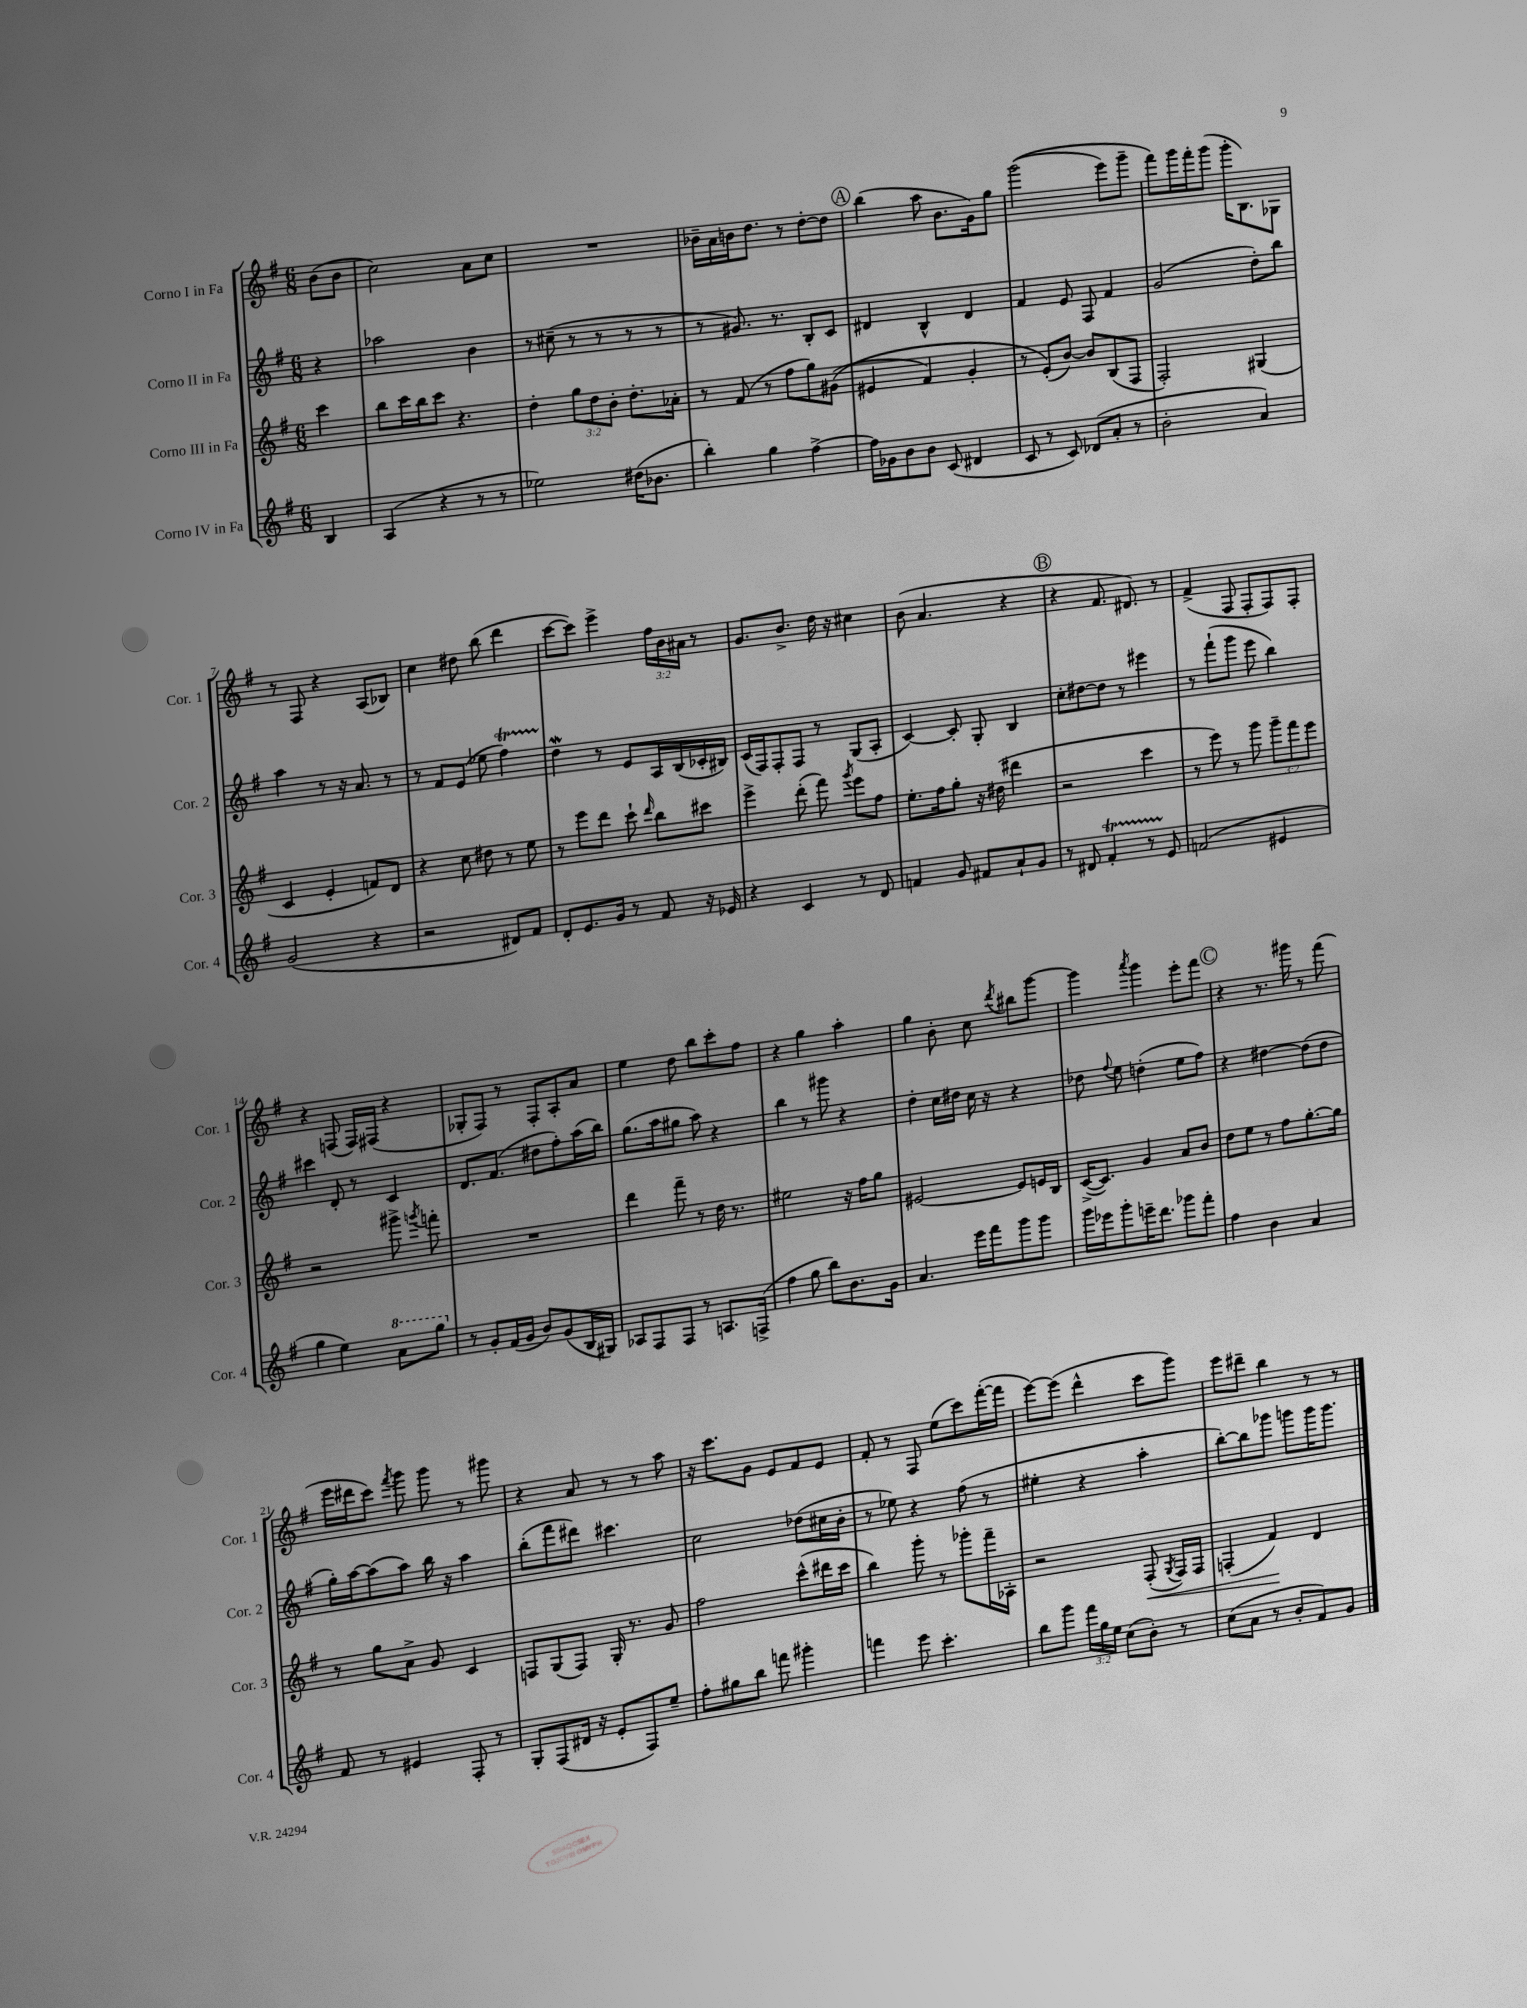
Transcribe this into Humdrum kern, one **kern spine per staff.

**kern	**kern	**dynam	**kern	**kern
*part4	*part3	*part3	*part2	*part1
*staff4	*staff3	*staff3	*staff2	*staff1
*I"Corno IV in Fa	*I"Corno III in Fa	*	*I"Corno II in Fa	*I"Corno I in Fa
*I'Cor. 4	*I'Cor. 3	*	*I'Cor. 2	*I'Cor. 1
*clefG2	*clefG2	*	*clefG2	*clefG2
*k[f#]	*k[f#]	*	*k[f#]	*k[f#]
*M6/8	*M6/8	*	*M6/8	*M6/8
=	=	=	=	=
4B/	4ccc\	.	4r	(8b\L
.	.	.	.	8b\J
=1	=1	=1	=1	=1
(4A/	8bb\L	.	2aa-X\	2cc\)
.	16ccc\L	.	.	.
.	16bb\J	.	.	.
4r	8ccc\J	.	.	.
.	4.r	.	.	.
8r	.	.	4b\	8a\L
8r	.	.	.	8cc\J
=2	=2	=2	=2	=2
2ee-X\)	4dd'\	.	8r	2.r
.	.	.	(8cc#X~\	.
.	12gg\L	.	8r	.
.	12dd\	.	.	.
.	.	.	8r	.
.	12b'\J	.	.	.
(16dd#X\KL	8.dd'\L	.	8r	.
8.b-X\J	.	.	.	.
.	.	.	8r	.
.	16a-X'\Jk	.	.	.
=3	=3	=3	=3	=3
4bb'\)	8r	.	8r	16b-X~\LL
.	.	.	.	16a\
.	(8f#/	.	8.g#X/)	16bn\J
.	.	.	.	8.dd\J
4gg\	8r	.	.	.
.	.	.	8.r	.
.	8ff#\L	.	.	8r
[4ff#^\	8gg\)	.	8B'/L	[8dd'\L
.	((8g#X\J	.	8c/J	8dd\J]
!!LO:REH:place=s1:t=A
=4	=4	=4	=4	=4
16ff#\LL]	4e#X/	.	4d#X/	(4bb\
16g-X\J	.	.	.	.
8b\	.	.	.	.
8b\J	4f#/)	.	4B^^/	8aa\
(8c/	.	.	.	8.b\L
4d#X/	4g'/	.	4d#/	.
.	.	.	.	16g\k)
.	.	.	.	8gg\J
=5	=5	=5	=5	=5
8c/	8r	.	4f#/	((2ggg\
8r	(8e'/L)	.	.	.
8c/)	[8b/J)	.	8e/	.
(8d-X/L	8b/L]	.	8F#/	.
8a'/J	(8B/	.	4f#/	8eee\L)
8r	8F#/J	.	.	8ggg~\J
=6	=6	=6	=6	=6
2b'\	2F#'/)	.	(2g/	8fff#\L)
.	.	.	.	16ggg\L
.	.	.	.	16fff#'\J
.	.	.	.	(8ggg\J
.	.	.	.	16ggg'\KL
.	.	.	.	8.B\)
4a/)	(4G#X/	.	8dd'\L)	.
.	.	.	8bb\J	8G-X\J
!!LO:LB:g=z
=7	=7	=7	=7	=7
(2g/	4c/	.	4aa\	8r
.	.	.	.	8F#/
.	4e'/	.	8r	4r
.	.	.	16r	.
.	.	.	8.a/	.
4r	8fn/L)	.	.	(8A/L
.	8d/J	.	8r	8B-X/J)
=8	=8	=8	=8	=8
2r	4r	.	8r	4cc\
.	.	.	8f#/L	.
.	8cc\	.	(8e/J	8dd#X\
.	8dd#X\	.	8ee-X\	(8bb\
8d#X/L)	8r	.	4ff#t\)	4ddd\
8f#/J	8ee\	.	.	.
=9	=9	=9	=9	=9
8d'/L	8r	.	4ddW\	[8ccc\L
8.e/	8eee\L	.	.	8ccc\J])
.	8ddd\J	.	8r	4eee^\
16g/Jk	.	.	.	.
8r	8ccc`\	.	8e/L	.
.	16qqddd/	.	.	.
8f#/	8bb\L	.	16A/L	24ff#\LL
.	.	.	.	24b\
.	.	.	(16B/	.
.	.	.	.	24a#X\JJ
16r	8ccc#X\J	.	16c-X'/	8r
16e-X/	.	.	16B#X/JJ)	.
=10	=10	=10	=10	=10
4r	4eee^\	.	(16c/LL	8.g/L
.	.	.	16F#/J)	.
.	.	.	8F#'/	.
.	.	.	.	8.b^/J
4c/	(8ddd'\	.	8F#/J	.
.	8fff#\)	.	8r	16dd\
.	.	.	.	16r
.	8qggg/	.	.	.
8r	8eee\L	.	(8G/L	4cc#X\
8d/	8ff#\J	.	8A'/J	.
=11	=11	=11	=11	=11
4fn/	8.ee'\L	.	[4c/)	(8b\
.	.	.	.	4.a/
.	16ff#\k	.	.	.
8g/	8gg'\J	.	8c'/]	.
8f#X/L	16r	.	8G'/	.
.	(16dd#X\	.	.	.
8a`/	4ddd#X\	.	4B/	4r
8g/J	.	.	.	.
!!LO:REH:place=s1:t=B
=12	=12	=12	=12	=12
8r	2r	.	8cc'\L	4r
8d#X/	.	.	[8dd#X\	.
4f#t'/	.	.	8dd#\J]	8.f#/
.	.	.	8r	.
.	.	.	.	8.d#X/)
8r	4ccc\	.	4eee#X\	.
8e/	.	.	.	8r
=13	=13	=13	=13	=13
(2fn/	8r	.	8r	(4f#^/
.	8eee\)	.	(8fff#`\L	.
.	8r	.	8ggg\J	8F#/
.	8ggg\	.	8eee\	8F#'/L
4e#X/	12ggg~\L	.	4bb\)	8F#/)
.	12fff#\	.	.	.
.	.	.	.	8F#'/J
.	12eee\J	.	.	.
!!LO:LB:g=z
=14	=14	=14	=14	=14
4gg\	2r	.	4ccc#X\	4r
4ee\)	.	.	8d'/	(8Fn/
.	.	.	8r	16F/LL)
.	.	.	.	(16F#X/JJ
*8va	*	*	*	*
8aa\L	8ggg#X^\	.	4c/	4r
.	8qgggn/	.	.	.
8ggg\J	8fffn'\	.	.	.
=15	=15	=15	=15	=15
*X8va	*	*	*	*
8r	2.r	.	8.d/L	8G-X'/L
8g'/L	.	.	.	8F#/J)
.	.	.	(8.f#/J	.
(16f#/L	.	.	.	8r
16g/JJ	.	.	.	.
8b/L)	.	.	8dd#X\L	8F#'/L
(8g/	.	.	8ff#'\)	8A'/
16B/L	.	.	(16aa\L	8a/J
16G#X/JJ)	.	.	16bb\JJ)	.
=16	=16	=16	=16	=16
8A-X/L	4ddd\	.	(8.gg\L	4ee\
8F#/	.	.	.	.
.	.	.	16aa\k	.
8F#/J	8fff#~\	.	8gg#X\J	8dd\
8r	8r	.	8aa\)	8bb\L
8.An/L	16dd\	.	4r	8ccc'\
.	8.r	.	.	.
.	.	.	.	8ff#\J
(16Fn^/Jk	.	.	.	.
=17	=17	=17	=17	=17
4ff#\	2ee#X\	.	4bb\	4r
8gg\	.	.	8r	4gg\
8bb\L)	.	.	8ggg#X\	.
8.b\	16r	.	4r	4aa'\
.	16ff#\KL	.	.	.
.	8gg\J	.	.	.
16g\Jk	.	.	.	.
=18	=18	=18	=18	=18
4.a/	[2e#X/	.	4dd'\	4gg\
.	.	.	16cc\LL	8b'\
.	.	.	16dd#X\JJ	.
16eee\LL	.	.	16cc\	8cc\
16fff#\J	.	.	16r	.
.	.	.	.	8qddd/
8ggg\	8e#/L]	.	4r	8bb#X\L
8ggg\J	16en/L	.	.	[8ggg\J
.	16B/JJ	.	.	.
=19	=19	=19	=19	=19
16ggg\LL	([16c^/KL	.	8dd-X\	4ggg\]
16eee-X\J	8.c/J])	.	.	.
.	.	.	8qqff#/	.
8ggg'\	.	.	8ee\	.
.	.	.	.	8qaaa/
16eeen~\K	4g/	.	(4ddn'\	4ggg\
8.ddd\J	.	.	.	.
8ggg-X\L	8a/L	.	8ee\L	8eee'\L
8fff#'\J	8b/J	.	8ff#\J)	8fff#\J
!!LO:REH:place=s1:t=C
=20	=20	=20	=20	=20
4ff#\	8dd\L	.	4r	4r
.	8ee\J	.	.	.
4b\	8r	.	[4dd#X\	8.r
.	8ff#\L	.	.	.
.	.	.	.	16ggg#X\
4a/	[8.gg'\	.	(8dd#\L]	8r
.	.	.	8dd#\J	(8fff#\
.	16gg\Jk]	.	.	.
!!LO:LB:g=z
=21	=21	=21	=21	=21
8f#/	8r	.	16gg'\LL)	16eee\LL
.	.	.	[16aa\J	16ddd#X\J
8r	8gg\L	.	(8aa\]	8ccc\J)
.	.	.	.	8qfff#/
4e#X/	8a^\J	.	8aa\J)	8ggg\
.	8g/	.	16bb\	8ggg\
.	.	.	16r	.
8F#'/	4c/	.	4aa\	8r
8r	.	.	.	8ggg#X\
=22	=22	=22	=22	=22
8G'/L	8Fn/L	.	(8bb'\L	4r
(8F#/	(8G/	.	8fff#\	.
16d#X/Jk	8F/J)	.	8ddd#X\J)	8a/
16r	.	.	.	.
8e'/L	16G'/	.	4.ccc#X\	8r
.	8.r	.	.	.
8F#/)	.	.	.	8r
8ee~/J	8g/	.	.	8aa\
=23	=23	=23	=23	=23
8ff#'\L	2ff#\	.	2cc\	16r
.	.	.	.	8.ccc\L
8gg#X\	.	.	.	.
8bb\J	.	.	.	8g\J
8fffn\	.	.	.	8e/L
4ggg#X'\	(8ccc^^\L	.	(8dd-X\L	8f#/
.	16ddd#X\L	.	16cc#X\L	8e/J
.	16ccc\JJ	.	16b'\JJ	.
=24	=24	=24	=24	=24
4fffn\	4bb\)	.	8r	8f#'/
.	.	.	8ee-X\)	8r
8eee\	8ggg'\	.	4r	8F#/
4.ccc'\	8r	.	.	(8ee\L
.	8ggg-X'\L	.	(8ff#\	8ccc\)
.	16fff#~\L	.	8r	([16fff#'\L
.	16A-X'\JJ	.	.	16fff#\JJ]
=25	=25	=25	=25	=25
8bb\L	2r	.	4ee#X'\	[8eee\L)
8ggg\J	.	.	.	(8eee\J]
24fff#\LL	.	.	4r	4ddd^^\
24gg\	.	.	.	.
24ee\JJ	.	.	.	.
(8cc\L	.	.	.	.
!	!	!LO:HP:b	!	!
8b'\J)	(8F#'/	<	4aa'\	8ccc\L
.	8qG/	.	.	.
8r	16F#/LL)	.	.	8ggg\J)
.	16F#/JJ	.	.	.
=26	=26	=26	=26	=26
(8cc\L	(4Fn'/	.	[8bb'\L)	8eee\L
8a\J	.	.	8bb\]	8ddd#X~\J
8r	4f#/)	.	8ggg-X\J	4bb\
8b'/L	.	.	8gggn\L	.
8f#/)	4d/	[	16ggg\K	8r
.	.	.	8.ggg\J	.
8g/J	.	.	.	8r
==	==	==	==	==
*-	*-	*-	*-	*-
